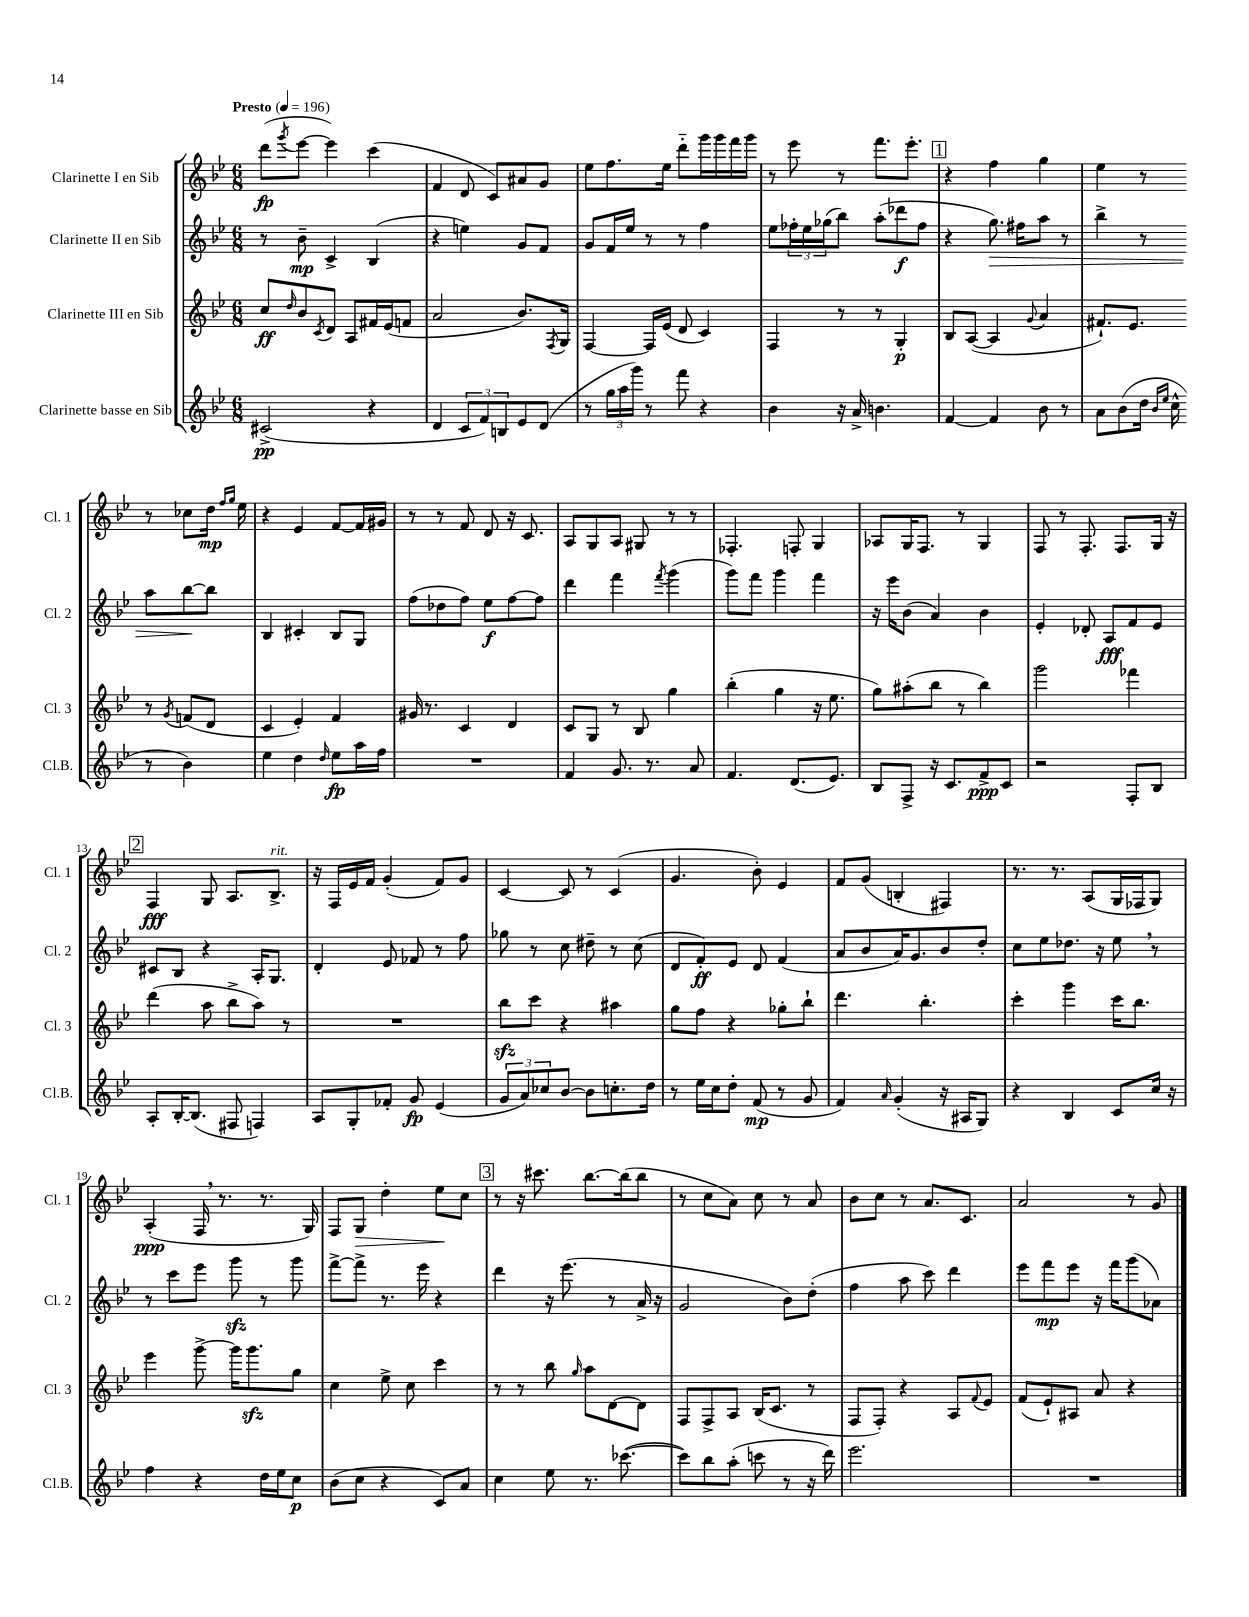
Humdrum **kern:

**kern	**kern	**kern	**kern
*staff4	*staff3	*staff2	*staff1
*clefG2	*clefG2	*clefG2	*clefG2
*k[b-e-]	*k[b-e-]	*k[b-e-]	*k[b-e-]
*M6/8	*M6/8	*M6/8	*M6/8
*MM196	*MM196	*MM196	*MM196
(2c#^/	8cc/L	8r	(8ddd\L
.	16qqdd/	.	8qggg/
.	8b-/	8b-~\	[8eee-\J
.	8qc/	.	.
.	8d/J	4c^/	4eee-\])
.	8A/L	.	.
4r	16f#/L	(4B-/	(4ccc\
.	(16e-/J	.	.
.	8f/J	.	.
=	=	=	=
4d/	2a/	4r	4f/
12c/L	.	4ee\)	8d/
12f/)	.	.	.
.	.	.	8c/L)
12B/	.	.	.
8e-/	8.b-/L)	8g/L	8a#/
(8d/J	.	8f/J	8g/J
.	8qF/	.	.
.	16G/Jk	.	.
=	=	=	=
8r	[4F/	8g/L	8ee-\L
24gg\LL	.	16f/L	8.ff\
24aa\	.	.	.
.	.	16ee-/JJ	.
24ggg\JJ)	.	.	.
8r	16F/]LL	8r	.
.	(16e-/JJ	.	16ee-\Jk
8fff\	8d/	8r	8ddd'~\L
4r	4c/)	4ff\	16ggg\L
.	.	.	16ggg\
.	.	.	16fff\
.	.	.	16ggg\JJ
=	=	=	=
4b-\	4F/	8ee-\L	8r
.	.	24ff-'\L	8eee-\
.	.	24ee-\	.
.	.	(24gg-\J	.
16r	8r	8bb-\J)	8r
16a^/	.	.	.
4.b\	8r	(8aa'\L	8.fff\L
.	4G'/	8ddd-\	.
.	.	.	8.eee-'\J
.	.	8ff-\J	.
=	=	=	=
[4f/	8B-/L	4r	4r
.	([8A/J	.	.
4f/]	4A/]	8.gg\)	4ff\
.	.	16ff#\LK	.
.	8qqg/	.	.
8b-\	4a/	8aa\J	4gg\
8r	.	8r	.
=	=	=	=
8a\L	8.f#`/L)	4bb-^\	4ee-\
(8b-\	.	.	.
.	8.e-/J	.	.
16dd\Jk	.	8r	8r
16qqb-/LL	.	.	.
16qqee-/JJ	.	.	.
16cc^^\	.	.	.
8r	8r	8aa\L	8r
.	8qg/	.	.
4b-\)	(8f/L	[8bb-\	8cc-\L
.	8d/J	8bb-\]J	16dd\Jk
.	.	.	16qqff/LL
.	.	.	16qqgg/JJ
.	.	.	16ee-\
=	=	=	=
4ee-\	4c/	4B-/	4r
4dd\	4e-'/)	4c#'/	4e-/
16qqdd/	.	.	.
8ee-\L	4f/	8B-/L	[8f/L
16aa\L	.	8G/J	16f/]L
16ff\JJ	.	.	16g#/JJ
=	=	=	=
2.r	16g#/	(8ff\L	8r
.	8.r	.	.
.	.	8dd-\	8r
.	4c/	8ff\J)	8f/
.	.	8ee-\L	8d/
.	4d/	[8ff\	16r
.	.	.	8.c/
.	.	8ff\]J	.
=	=	=	=
4f/	8c/L	4ddd\	8A/L
.	8G/J	.	8G/
8.g/	8r	4fff\	8A/J
.	8B-/	.	8G#/
8.r	.	.	.
.	.	8qfff/	.
.	4gg\	(4ggg\	8r
8a/	.	.	8r
=	=	=	=
4.f/	(4bb-'\	8ggg\L)	4.F-'/
.	.	8fff\J	.
.	4gg\	4ggg\	.
(8.d/L	.	.	8F'/
.	16r	4fff\	4G/
8.e-/J)	8.ee-\	.	.
=	=	=	=
8B-/L	8gg\L)	16r	8A-/L
.	.	16eee-\LK	.
8F^/J	(8aa#'\	(8b-\J	16G/K
.	.	.	8.F/J
16r	8bb-\J	4a/)	.
8.c/L	.	.	.
.	8r	.	8r
8f^/	4bb-\)	4b-\	4G/
8c/J	.	.	.
=	=	=	=
2r	2ggg\	4e-'/	8F/
.	.	.	8r
.	.	8d-'/	8.F'/
.	.	8A/L	.
.	.	.	8.F/L
8F'/L	4fff-\	8f/	.
8B-/J	.	8e-/J	16G/Jk
.	.	.	16r
=	=	=	=
8A'/L	(4ddd\	8c#/L	4F/
[16B-'/K	.	8B-/J	.
(8.B-/]J	.	.	.
.	8aa\	4r	8G/
8F#/	8bb-^\L	.	8.A/L
4F/)	8aa\J)	16A'/LK	.
.	.	8.G/J	8.B-^/J
.	8r	.	.
=	=	=	=
8A/L	2.r	4d'/	16r
.	.	.	16F/LL
8G'/	.	.	16e-/
.	.	.	16f/JJ
8f-'/J	.	8e-/	(4g'/
8g/	.	8f-/	.
(4e-/	.	8r	8f/L)
.	.	8ff\	8g/J
=	=	=	=
12g/L	8bb-\L	8gg-\	[4c/
12a/)	.	.	.
.	8ccc\J	8r	.
12cc-/	.	.	.
[8b-/J	4r	8cc\	8c/]
8b-\]L	.	8dd#~\	8r
8.cc'\	4aa#\	8r	(4c/
.	.	(8cc\	.
16dd\Jk	.	.	.
=	=	=	=
8r	8gg\L	8d/L	4.g/
16ee-\LL	8ff\J	8f'/)	.
16cc\J	.	.	.
8dd'\J	4r	8e-/J	.
(8f/	.	8d/	8b-'\)
8r	8gg-'\L	(4f/	4e-/
8g/	8bb-`\J	.	.
=	=	=	=
4f/)	4.ddd\	8a/L	8f/L
.	.	8b-/	(8g/J
16qqa/	.	.	.
(4g'/	.	16a/K)	4B'/
.	.	8.g/	.
.	4.bb-'\	.	.
16r	.	8b-/	4F#/)
16A#/LK	.	.	.
8G/J)	.	8dd'/J	.
=	=	=	=
4r	4ccc'\	8cc\L	8.r
.	.	8ee-\	.
.	.	.	8.r
4B-/	4ggg\	8.dd-\J	.
.	.	.	(8A/L
.	.	16r	.
8c/L	16ccc\LK	8ee-\	16G/L
.	8.bb-\J	.	16F-/J
16cc/Jk	.	8r	8G/J)
16r	.	.	.
=	=	=	=
4ff\	4eee-\	8r	(4A'/
.	.	8ccc\L	.
4r	[8ggg^\	8eee-\J	16F/
.	.	.	8.r
.	16ggg\]LK	8ggg\	.
.	8.ggg\	.	.
16dd\LL	.	8r	8.r
16ee-\J	.	.	.
8cc\J	8gg\J	8ggg\	.
.	.	.	16G/)
=	=	=	=
(8b-\L	4cc\	[8fff^\L	8F/L
8cc\J	.	8fff^\]J	8G/J
4r	8ee-^\	8.r	4dd'\
.	8cc\	.	.
.	.	16eee-\	.
8c/L)	4ccc\	4r	8ee-\L
8a/J	.	.	8cc\J
=	=	=	=
4cc\	8r	4ddd\	8r
.	8r	.	16r
.	.	.	8.ccc#\
8ee-\	8bb-\	16r	.
.	.	(8.eee-\	.
.	16qqgg/	.	.
8.r	8aa\L	.	[8.bb-\L
.	[8d\	8r	.
([8.ccc-\	.	.	(16bb-\]k
.	8d\]J	16a^/	8bb-\J
.	.	16r	.
=	=	=	=
8ccc-\]L)	8F/L	2g/	8r
8bb-\	8F^/	.	8cc\L
(8aa'\J	8A/J	.	8a\J)
8ccc\	(16B-/LK	.	8cc\
.	8.c/J	.	.
8r	.	8b-\L)	8r
16r	8r	(8dd'\J	8a/
16ddd\)	.	.	.
=	=	=	=
2.eee-\	8F/L	4ff\	8b-\L
.	8F'/J)	.	8cc\J
.	4r	8aa\	8r
.	.	8ccc\)	8.a/L
.	8A/L	4ddd\	.
.	.	.	8.c/J
.	8qqf/	.	.
.	8e-/J	.	.
=	=	=	=
2.r	(8f/L	8eee-\L	2a/
.	8e-`/)	8fff\	.
.	8A#/J	8eee-\J	.
.	8a/	16r	.
.	.	16fff\LK	.
.	4r	(8ggg\	8r
.	.	8a-\J)	8g/
==	==	==	==
*-	*-	*-	*-
